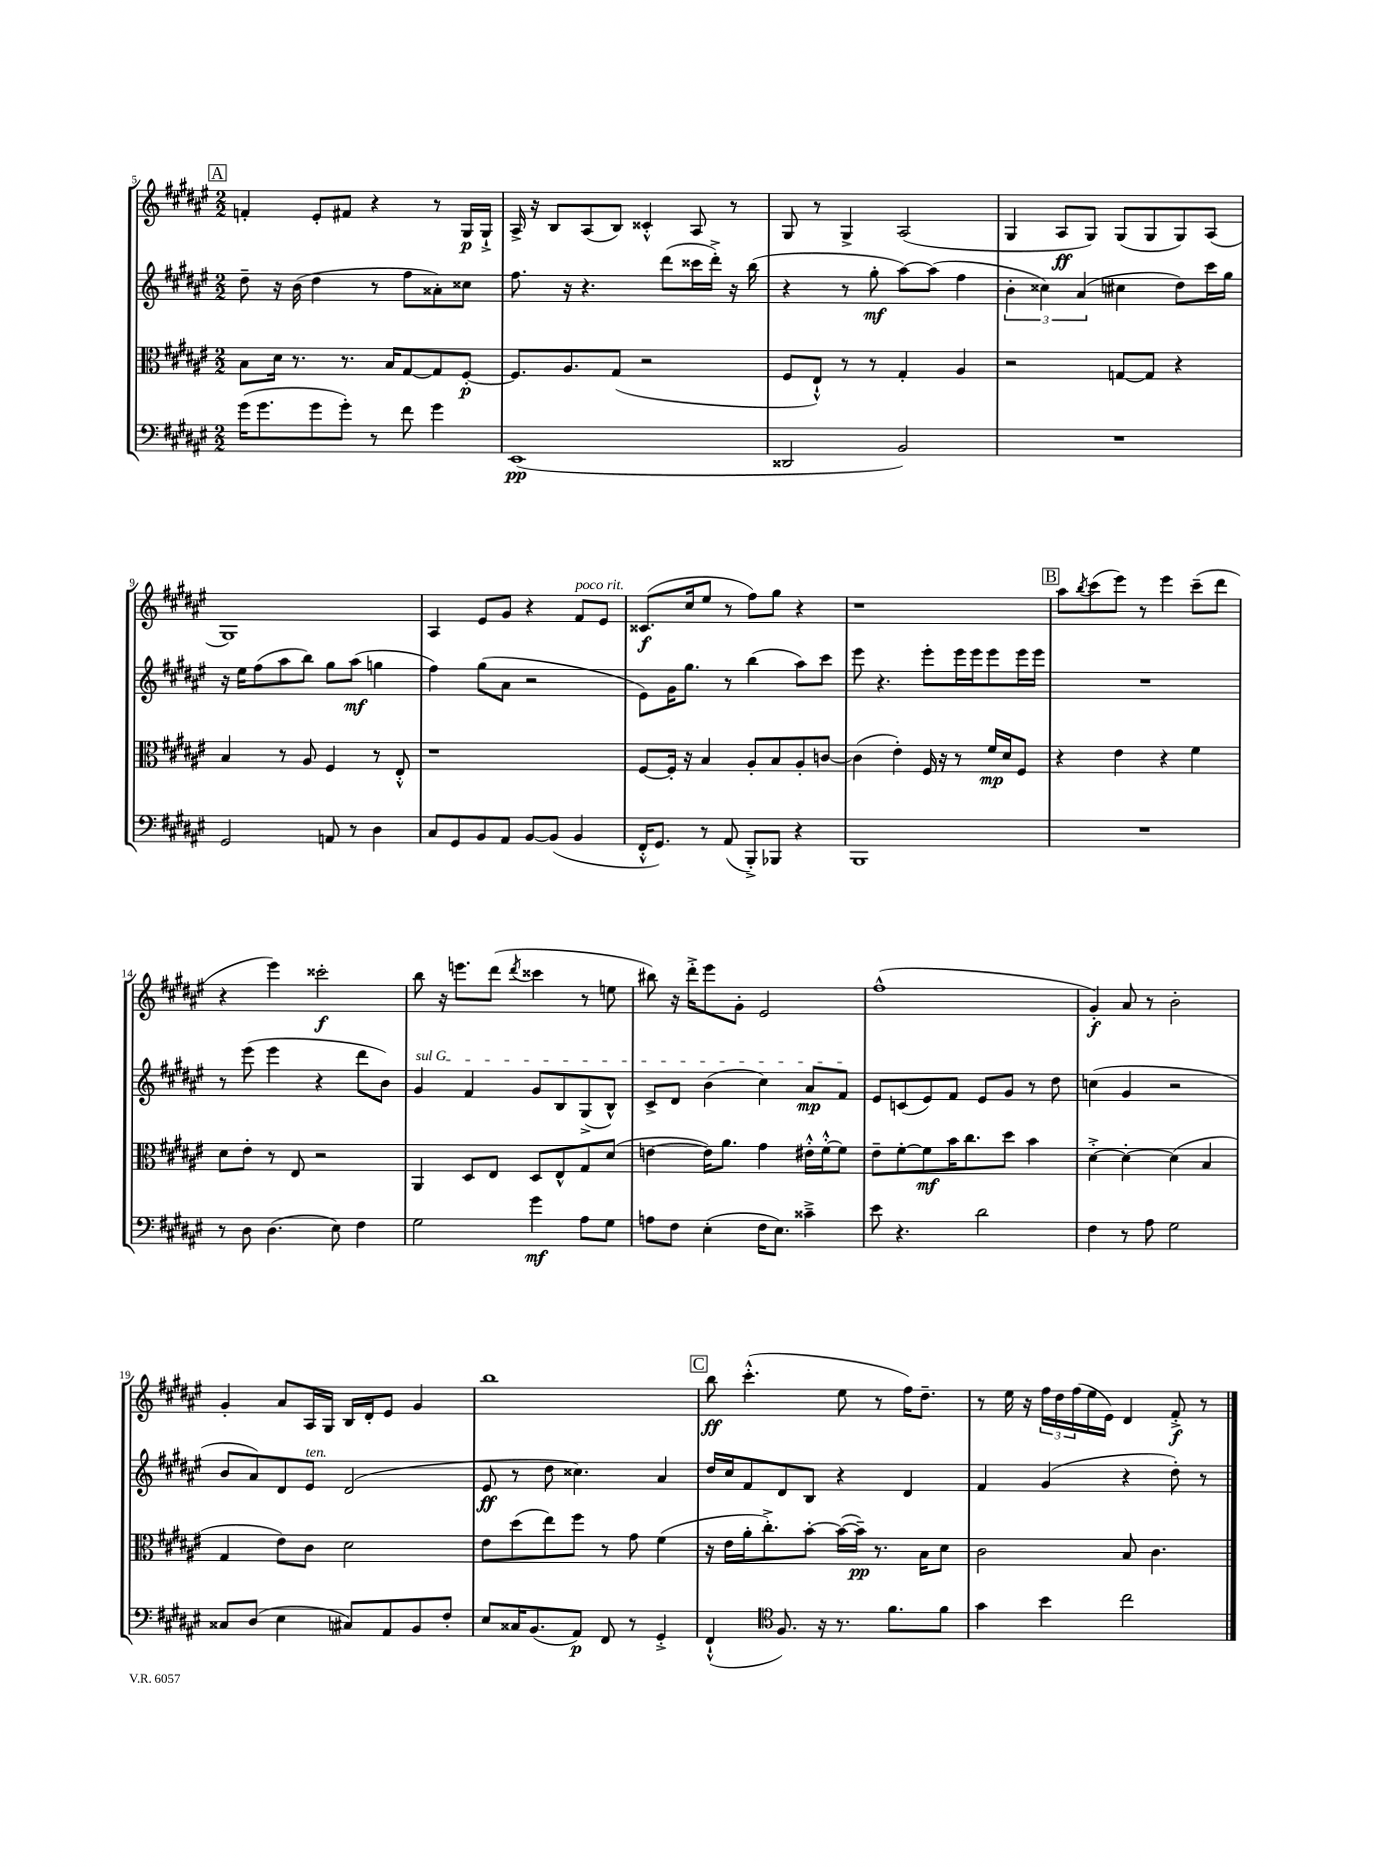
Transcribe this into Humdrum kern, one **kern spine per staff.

**kern	**kern	**kern	**kern
*staff4	*staff3	*staff2	*staff1
*clefF4	*clefC3	*clefG2	*clefG2
*k[f#c#g#d#a#e#]	*k[f#c#g#d#a#e#]	*k[f#c#g#d#a#e#]	*k[f#c#g#d#a#e#]
*M2/2	*M2/2	*M2/2	*M2/2
(16g#	8B	8dd#~	4f'
8.g#	.	.	.
.	16d#	16r	.
.	8.r	(16b	.
8g#	.	4dd#	8e#'
8g#')	8.r	.	8f#
8r	.	8r	4r
.	16B	.	.
8f#	[8G#	8ff#	.
4g#	8G#]	8a##')	8r
.	[8F#'	8cc##	16G#
.	.	.	16G#`^
=	=	=	=
(1EE#	8.F#]	8.ff#	16A#^
.	.	.	16r
.	.	.	8B
.	8.A#	16r	.
.	.	4.r	(8A#
.	(8G#	.	8B)
.	2r	.	4c##'^^
.	.	(8ddd#	.
.	.	16ccc##	8A#
.	.	16ddd#'^)	.
.	.	16r	8r
.	.	(16bb	.
=	=	=	=
2DD##	8F#	4r	8G#
.	8E#`^^)	.	8r
.	8r	8r	4G#^
.	8r	8gg#'	.
2BB)	4G#'	[8aa#)	(2A#
.	.	(8aa#]	.
.	4A#	4ff#	.
=	=	=	=
1r	2r	6b'	4G#
.	.	6cc##)	.
.	.	.	8A#
.	.	(6a#	.
.	.	.	8G#)
.	[8G	4cc#	(8G#
.	8G]	.	8G#
.	4r	8dd#)	8G#)
.	.	16ccc#	(8A#
.	.	16gg#	.
=	=	=	=
2GG#	4B	16r	1G#)
.	.	16ee#	.
.	.	(8ff#	.
.	8r	8aa#	.
.	8A#	8bb)	.
8AA	4F#	8gg#	.
8r	.	(8aa#	.
4D#	8r	4gg	.
.	8E#'^^	.	.
=	=	=	=
8C#	1r	4ff#)	4A#
8GG#	.	.	.
8BB	.	(8gg#	8e#
8AA#	.	8a#	8g#
[8BB	.	2r	4r
(8BB]	.	.	.
4BB	.	.	8f#
.	.	.	8e#
=	=	=	=
16FF#'^^	[8F#	8e#)	(8.c##
8.GG#)	.	.	.
.	16F#']	16g#	.
.	16r	8.gg#	16cc#
8r	4B	.	8ee#
(8AA#	.	8r	8r
8BBB'^)	8A#'	(4bb	8ff#)
8BBB-	8B	.	8gg#
4r	8A#'	8aa#)	4r
.	[8c	8ccc#	.
=	=	=	=
1BBB	(4c]	8eee#	1r
.	.	4.r	.
.	4e#')	.	.
.	16F#	8eee#'	.
.	16r	.	.
.	8r	16eee#	.
.	.	16eee#	.
.	16f#	8eee#	.
.	16d#	.	.
.	8F#	16eee#	.
.	.	16eee#	.
=	=	=	=
1r	4r	1r	8aa#
.	.	.	8qbb
.	.	.	(8ccc#
.	4e#	.	8eee#)
.	.	.	8r
.	4r	.	4eee#
.	4f#	.	(8ccc#~
.	.	.	8ddd#
=	=	=	=
8r	8d#	8r	4r
8D#	8e#'	(8eee#	.
(4.D#	8r	4eee#	4eee#)
.	8E#	.	.
.	2r	4r	2ccc##'
8E#)	.	.	.
4F#	.	8ddd#	.
.	.	8b)	.
=	=	=	=
2G#	4AA#	4g#	8bb
.	.	.	16r
.	.	.	8.eee
.	8D#	4f#	.
.	8E#	.	(8ddd#
.	.	.	8qddd#
4g#	8D#	8g#	4ccc##
.	8E#^^	8B	.
8A#	8G#	(8G#^	8r
8G#	(8d#	8B^^)	8ee
=	=	=	=
8A	[4e	8c#^	8bb#)
8F#	.	8d#	16r
.	.	.	16ddd#'^
(4E#'	16e])	(4b	8eee#
.	8.a#	.	.
.	.	.	8g#'
16F#	4g#	4cc#)	2e#
8.E#)	.	.	.
4c##~^	16e#'^^	8a#	.
.	[16f#'^^	.	.
.	8f#]	8f#	.
=	=	=	=
8e#	8e#~	8e#	(1ff#^^
4.r	[8f#'	(8c	.
.	8f#]	8e#)	.
.	16b	8f#	.
.	8.cc#	.	.
2d#	.	8e#	.
.	8dd#	8g#	.
.	4b	8r	.
.	.	8dd#	.
=	=	=	=
4F#	[4d#'^	(4cc	4g#')
8r	4d#'_	4g#	8a#
8A#	.	.	8r
2G#	(4d#]	2r	2b'
.	4B	.	.
=	=	=	=
8C##	4G#	8b	4g#'
(8D#	.	8a#)	.
4E#	8e#)	8d#	8a#
.	8c#	8e#	16A#
.	.	.	16G#
8C#)	2d#	(2d#	16B
.	.	.	16d#'
8AA#	.	.	8e#
8BB	.	.	4g#
8F#'	.	.	.
=	=	=	=
8E#	8e#	8e#	1bb
16C##	(8dd#	8r	.
(8.BB	.	.	.
.	8ee#)	8dd#	.
8AA#)	8ff#	4.cc##)	.
8FF#	8r	.	.
8r	8g#	.	.
4GG#'^	(4f#	4a#	.
=	=	=	=
(4FF#`^^	16r	16dd#	8bb
.	16e#	16cc#	.
.	16a#'	8f#	(4.ccc#'^^
.	8.cc#'^)	.	.
*clefC4	*	*	*
8.F#)	.	8d#	.
.	[8b'	8B	.
16r	.	.	.
8.r	(16b_	4r	8ee#
.	16b~])	.	.
.	8.r	.	8r
8.f#	.	.	.
.	.	4d#	16ff#)
.	16B	.	8.dd#~
8f#	8d#	.	.
=	=	=	=
4g#	2c#	4f#	8r
.	.	.	16ee#
.	.	.	16r
4b	.	(4g#	24ff#
.	.	.	24dd#
.	.	.	(24ff#
.	.	.	16ee#
.	.	.	16e#)
2cc#	8B	4r	4d#
.	4.c#	.	.
.	.	8dd#')	8f#'^
.	.	8r	8r
==	==	==	==
*-	*-	*-	*-
